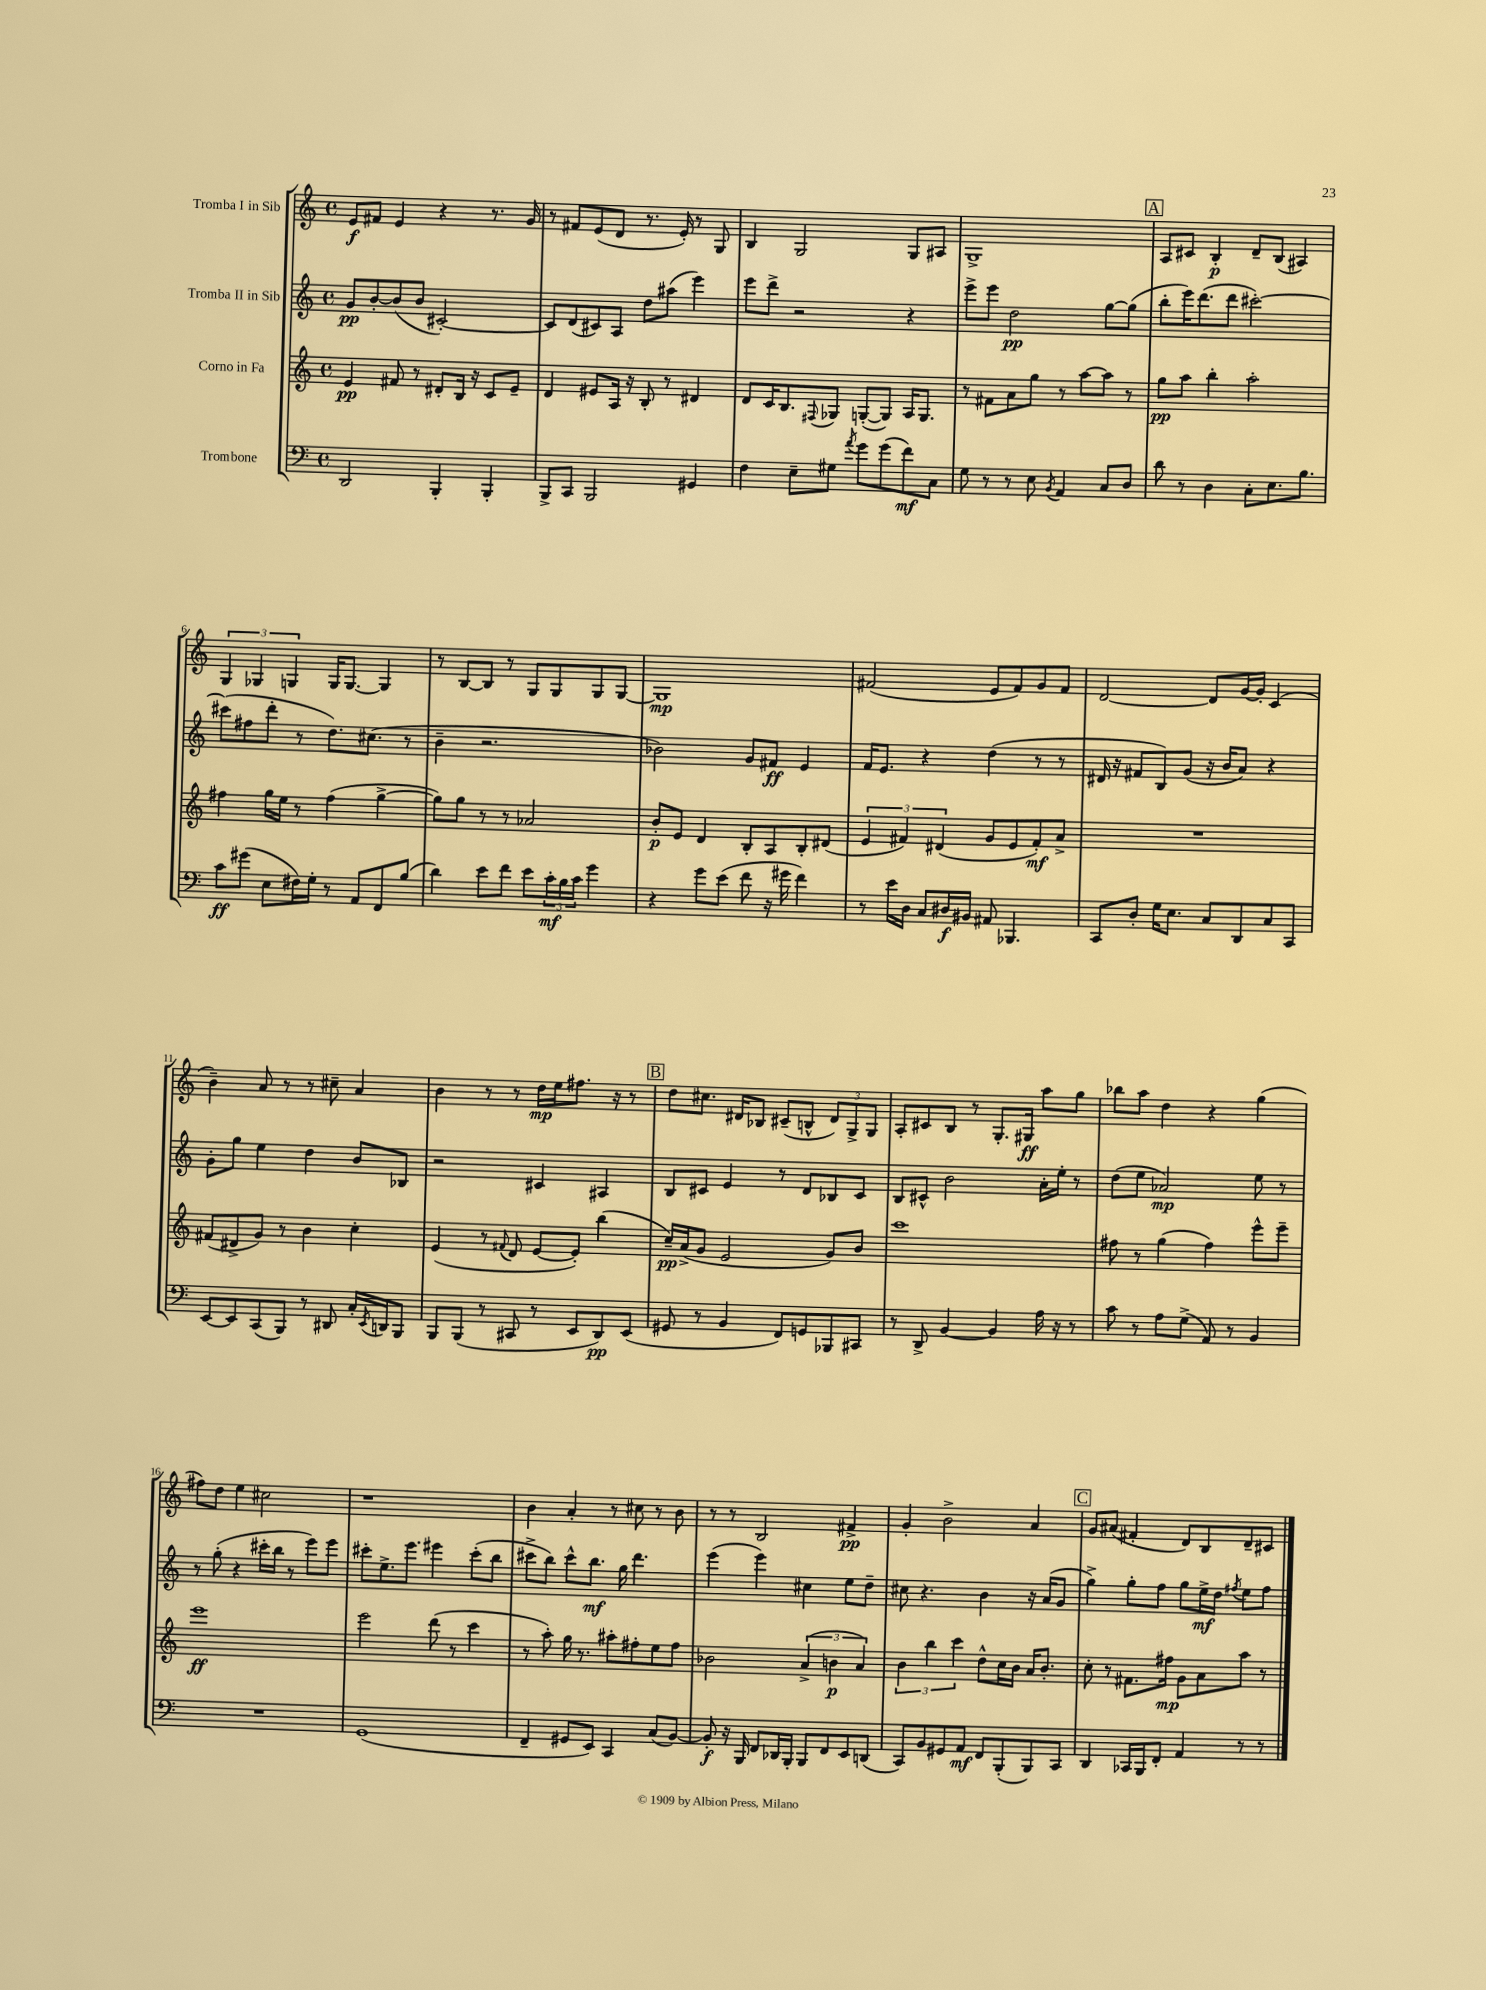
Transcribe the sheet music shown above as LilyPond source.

<<
\new StaffGroup <<
\new Staff = "s0" \with { instrumentName = "Tromba I in Sib" } {
    \clef treble \key c \major \defaultTimeSignature \time 4/4
    e'8\f fis'8 e'4 r4 r8. g'16 |
    r8 fis'8 e'8( d'8 r8. e'16-.) r8 g8 |
    b4 g2 g8 ais8 |
    g1-> |
    \mark \markup { \box "A" } a8 cis'8 b4-.\p d'8-- b8( ais4) |
    \tuplet 3/2 { g4 ges4 g4 } g16 g8.~ g4 |
    r8 b8~ b8 r8 g8 g8 g8 g8~ |
    g1\mp |
    fis'2( e'8 fis'8) g'8 fis'8 |
    d'2~ d'8 g'16~ g'16-. c'4( |
    b'4--) a'8 r8 r8 cis''8-- a'4 |
    b'4 r8 r8 d''16\mp e''16 fis''8. r16 r8 |
    \mark \markup { \box "B" } d''8 cis''8. dis'16 bes8 cis'8--( b8-^ \tuplet 3/2 { dis'8) g8-> g8 } |
    a8-. cis'8 b8 r8 g8.-. gis16\ff a''8 g''8 |
    bes''8 a''8 d''4 r4 g''4( |
    fis''8) d''8 e''4 cis''2 |
    r1 |
    b'4 a'4-. r8 cis''8 r8 b'8 |
    r8 r8 b2 fis'4->\pp |
    g'4-. b'2-> a'4 |
    \mark \markup { \box "C" } g'8 ais'8( fis'4-. d'8) b8 d'8-- cis'8 \bar "|." |
}
\new Staff = "s1" \with { instrumentName = "Tromba II in Sib" } {
    \clef treble \key c \major \defaultTimeSignature \time 4/4
    g'8\pp b'8~-. b'8( b'8 cis'2~-.) |
    cis'8 d'8( cis'8) a8 d''8 ais''8( e'''4) |
    e'''8 d'''8-> r2 r4 |
    e'''8-> e'''8 d''2\pp g''8~ g''8( |
    \mark \markup { \box "A" } b''8-. e'''16) d'''8.( d'''8 cis'''2~-.) |
    cis'''8( fis''8 d'''8-. r8 d''8.) cis''8.( r8 |
    b'4-- r2. |
    bes'2) g'8 fis'8\ff e'4 |
    f'16 e'8. r4 d''4( r8 r8 |
    dis'16 r16 fis'8 b8) g'8( r16 b'16 a'8) r4 |
    g'8-. g''8 e''4 d''4 b'8 bes8 |
    r2 cis'4 ais4 |
    \mark \markup { \box "B" } b8 cis'8 e'4 r8 d'8 bes8 cis'8 |
    b8 cis'8-^ b'2 a'16-. e''16-. r8 |
    d''8( e''8 aes'2\mp) e''8 r8 |
    r8 g''8-.( r4 cis'''16-. b''16 r8 e'''8) e'''8 |
    cis'''8-. e''8.-> e'''8. eis'''4 cis'''8-.( b''8 |
    cis'''8-> b''8) cis'''8-^ b''8.\mf g''16 d'''4. |
    e'''4( e'''4) cis''4 e''8 d''8-- |
    cis''8 r4. b'4 r16 a'16( g'8 |
    \mark \markup { \box "C" } g''4->) g''8-. f''8 g''8 e''16->\mf d''16 \acciaccatura { fis''8 } e''8 fis''8 \bar "|." |
}
\new Staff = "s2" \with { instrumentName = "Corno in Fa" } {
    \clef treble \key c \major \defaultTimeSignature \time 4/4
    e'4\pp fis'8 r8 dis'8-. b16 r16 c'8 e'8-- |
    d'4 eis'8 a16 r16 b8-. r8 dis'4 |
    d'8 c'16 b8. \appoggiatura { fis8 } ges8 g8~-.( g8) a16 g8. |
    r8 fis'8 a'8 g''8 r8 a''8~ a''8 r8 |
    \mark \markup { \box "A" } g''8\pp a''8 b''4-. a''2-. |
    fis''4 g''16 e''16 r8 fis''4( g''4~-> |
    g''8) g''8 r8 r8 aes'2 |
    b'8-.\p e'8 d'4 b8-. a8 b8-. dis'8( |
    \tuplet 3/2 { e'4 fis'4) dis'4( } g'8 e'8 fis'8-.\mf) a'8-> |
    R1 |
    fis'8( dis'8-> g'8) r8 b'4 c''4-. |
    e'4( r8 \appoggiatura { fis'8 } d'8 e'8~ e'8-.) b''4( |
    \mark \markup { \box "B" } c''16--\pp) a'16->( g'8 e'2 g'8) b'8 |
    c'''1 |
    fis''8 r8 g''4( fis''4) e'''8-^ e'''8-- |
    e'''1\ff |
    e'''2 d'''8( r8 c'''4 |
    r8 a''8-.) g''16 r8. ais''8-. fis''8-. e''8 fis''8 |
    bes'2 \tuplet 3/2 { a'4->( b'4\p a'4) } |
    \tuplet 3/2 { b'4 b''4 c'''4 } d''8-^ c''16 b'16 a'16 b'8.-. |
    \mark \markup { \box "C" } c''8-. r8 fis'8. fis''16\mp g'8 a'8 a''8 r8 \bar "|." |
}
\new Staff = "s3" \with { instrumentName = "Trombone" } {
    \clef bass \key c \major \defaultTimeSignature \time 4/4
    d,2 b,,4-. b,,4-. |
    b,,8-> c,8 b,,2 gis,4 |
    f4 e8-- gis8 \acciaccatura { a'8 } g'8 g'8( f'8\mf) c8 |
    g8 r8 r8 e8 \acciaccatura { b,8 } a,4 c8 d8 |
    \mark \markup { \box "A" } d'8 r8 d4 c8-. e8. b8. |
    c'8\ff gis'8( e8 fis16) g16-. r8 a,8 f,8 b8( |
    d'4) e'8 f'8 e'8 \tuplet 3/2 { c'16-.\mf b16 c'16 } g'4 |
    r4 g'8 e'8( f'8 r16 gis'16 f'4) |
    r8 e'16 d16 c8 dis16\f bis,16 ais,8 bes,,4. |
    c,8 d8-. g16 e8. c8 d,8 c8 c,8 |
    e,8~ e,8 c,8( b,,8) r8 dis,8 c16-. \acciaccatura { e,8 } d,16 b,,8 |
    b,,8 b,,8( r8 cis,8 r8 e,8 d,8\pp) e,8( |
    \mark \markup { \box "B" } gis,8 r8 b,4 f,8) g,8 bes,,8 cis,8 |
    r8 d,8-> b,4~ b,4 a16 r16 r8 |
    c'8 r8 a8 g8->( a,8) r8 b,4 |
    R1 |
    g,1( |
    f,4-- gis,8 e,8) c,4 c8( b,8~) |
    b,8-.\f r16 b,,16 f,8 des,16 b,,16-. b,,8 f,8 e,8 d,8( |
    c,8) b,8 gis,8 a,8\mf f,8 b,,8-.( b,,8) c,8 |
    \mark \markup { \box "C" } d,4 ces,16 b,,16 f,8-. a,4 r8 r8 \bar "|." |
}
>>
>>
